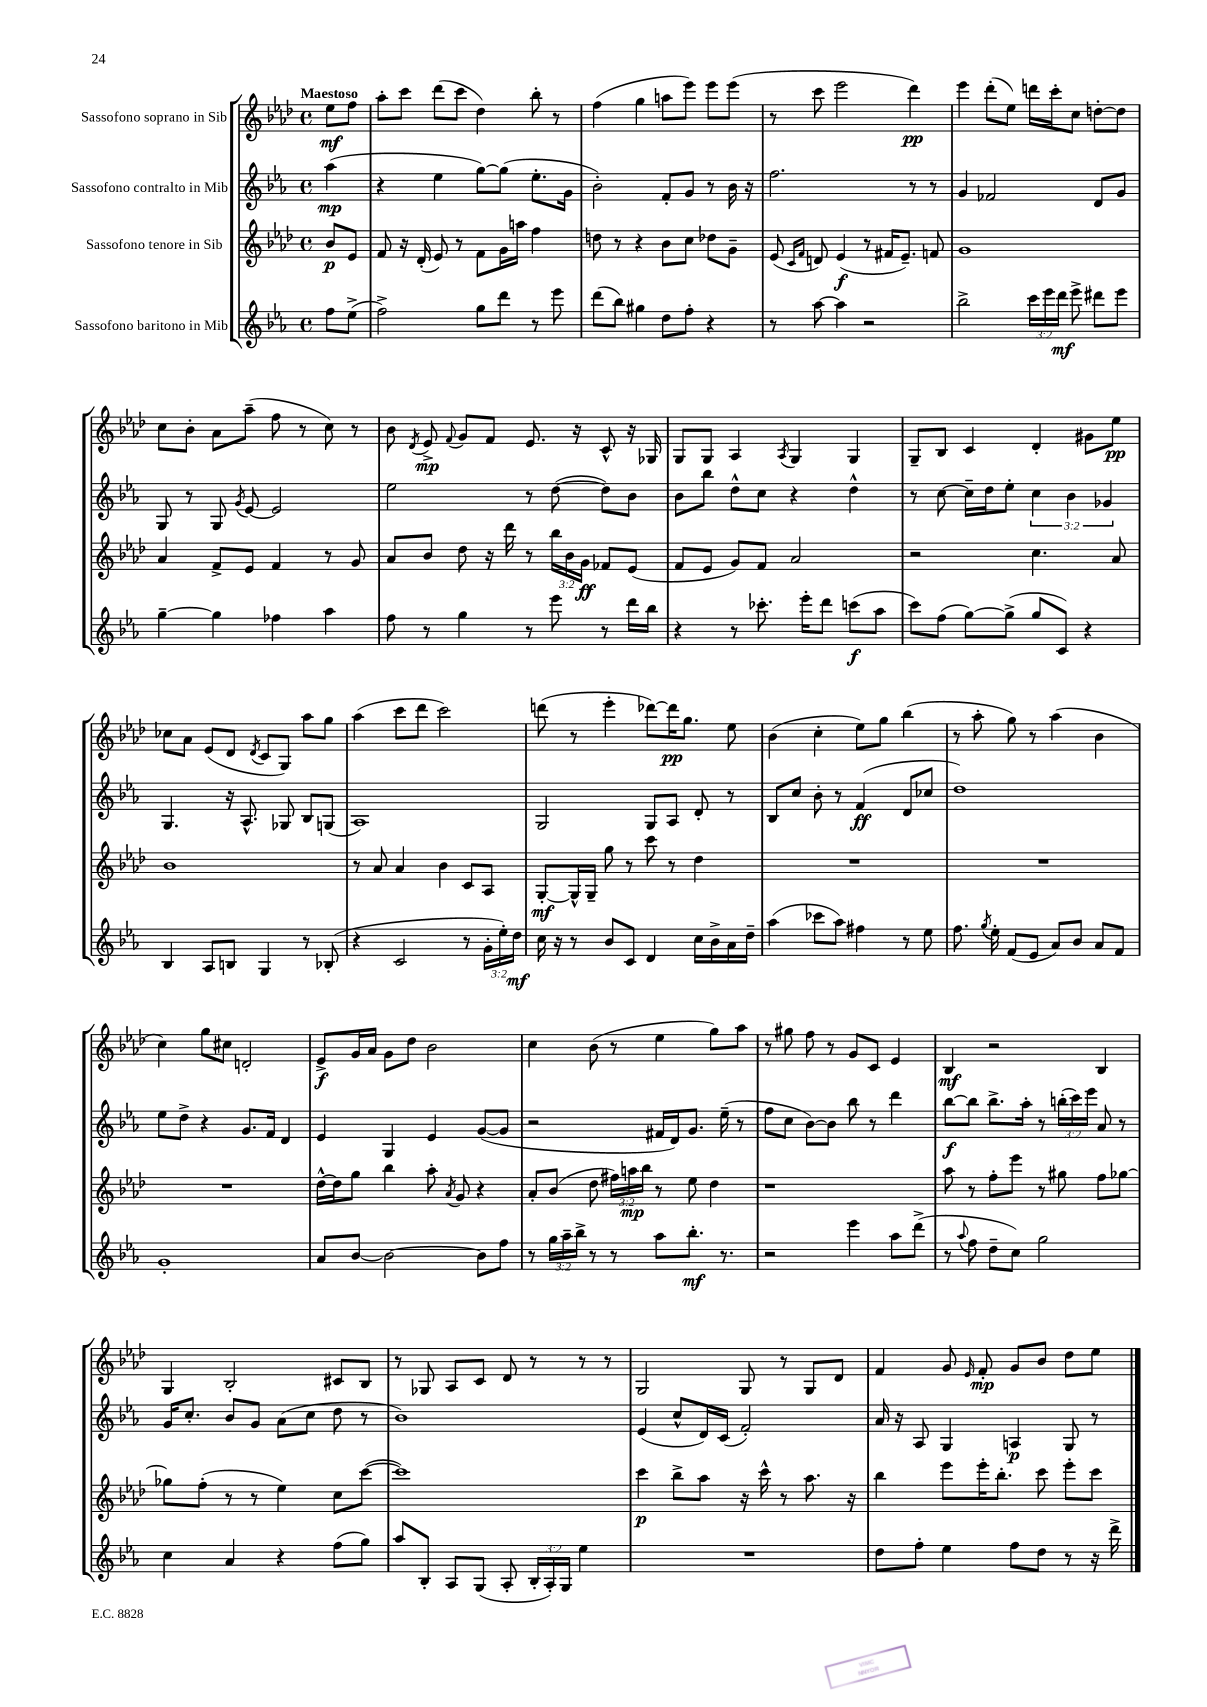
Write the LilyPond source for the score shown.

<<
\new StaffGroup <<
\new Staff = "s0" \with { instrumentName = "Sassofono soprano in Sib" } {
    \clef treble \key aes \major \defaultTimeSignature \time 4/4 \partial 4 \tempo "Maestoso"
    \autoBeamOff ees''8[\mf f''8] |
    aes''8[-. c'''8] des'''8[( c'''8] des''4) bes''8-. r8 |
    f''4( g''4 a''8[ ees'''8]) ees'''8[ ees'''8]( |
    r8 c'''8 ees'''2 des'''4\pp) |
    ees'''4 des'''8[-.( ees''8]) d'''16[ c'''16-. c''8] d''8[~-. d''8] |
    c''8[ bes'8]-. aes'8[ aes''8]--( f''8 r8 c''8) r8 |
    bes'8 \acciaccatura { des'8 } ees'8->\mp \appoggiatura { f'8 } g'8[ f'8] ees'8. r16 c'8-^ r16 ges16 |
    g8[ g8] aes4 \acciaccatura { aes8 } g4 g4 |
    g8[-- bes8] c'4 des'4-. gis'8[ ees''8]\pp |
    ces''8[ aes'8] ees'8[( des'8] \acciaccatura { des'8 } c'8[ g8]) aes''8[ g''8] |
    aes''4( c'''8[ des'''8] c'''2) |
    d'''8( r8 ees'''4-. des'''8[~) des'''16\pp g''8.] ees''8 |
    bes'4( c''4-. ees''8[) g''8] bes''4( |
    r8 aes''8-. g''8) r8 aes''4( bes'4 |
    c''4) g''8[ cis''8] d'2-. |
    ees'8[->\f g'16 aes'16] g'8[ des''8] bes'2 |
    c''4 bes'8( r8 ees''4 g''8[) aes''8] |
    r8 gis''8 f''8 r8 g'8[ c'8] ees'4 |
    bes4\mf r2 bes4 |
    g4 bes2-. cis'8[ bes8] |
    r8 ges8 aes8[ c'8] des'8 r8 r8 r8 |
    g2 g8 r8 g8[ des'8] |
    f'4 g'8 \grace { ees'16 } f'8-.\mp g'8[ bes'8] des''8[ ees''8] \bar "|." |
}
\new Staff = "s1" \with { instrumentName = "Sassofono contralto in Mib" } {
    \clef treble \key ees \major \defaultTimeSignature \time 4/4 \override Staff.TupletNumber.text = #tuplet-number::calc-fraction-text \partial 4
    \autoBeamOff aes''4\mp( |
    r4 ees''4 g''8[~) g''8]( ees''8.[-. g'16] |
    bes'2-.) f'8[-. g'8] r8 bes'16 r16 |
    f''2. r8 r8 |
    g'4 fes'2 d'8[ g'8] |
    g8 r8 g8 \acciaccatura { g'8 } ees'8~ ees'2 |
    ees''2 r8 d''8~( d''8[) bes'8] |
    bes'8[ bes''8] d''8[-^ c''8] r4 d''4-^ |
    r8 c''8~ c''16[-- d''16 ees''8]-. \tuplet 3/2 { c''4 bes'4 ges'4 } |
    g4. r16 aes8.-^ ges8 bes8[ g8]( |
    aes1) |
    g2 g8[ aes8] d'8-. r8 |
    bes8[ c''8] bes'8-. r8 f'4\ff( d'8[ ces''8] |
    d''1) |
    ees''8[ d''8]-> r4 g'8.[ f'16] d'4 |
    ees'4 g4 ees'4 g'8[~( g'8] |
    r2 fis'16[ d'16) g'8.] ees''16--( r8 |
    f''8[ c''8] bes'8[~) bes'8] bes''8 r8 d'''4 |
    bes''8[~\f bes''8] bes''8.[-> aes''16]-. r8 \tuplet 3/2 { b''16[-.( c'''16) ees'''16] } aes'8 r8 |
    g'16[ c''8.]-. bes'8[ g'8] aes'8[( c''8] d''8 r8 |
    bes'1) |
    ees'4( c''8[-^ d'16) c'16]( f'2-.) |
    aes'16 r16 aes8 g4 a4\p g8 r8 \bar "|." |
}
\new Staff = "s2" \with { instrumentName = "Sassofono tenore in Sib" } {
    \clef treble \key aes \major \defaultTimeSignature \time 4/4 \override Staff.TupletNumber.text = #tuplet-number::calc-fraction-text \partial 4
    \autoBeamOff bes'8[\p ees'8] |
    f'8 r16 des'16-.( ees'8) r8 f'8[ g'16 a''16] f''4 |
    d''8 r8 r4 bes'8[ c''8] des''8[ g'8]-- |
    ees'8( \grace { c'16[ f'16] } d'8) ees'4\f( r8 fis'16[ ees'8.]--) f'8 |
    g'1 |
    aes'4 f'8[-> ees'8] f'4 r8 g'8 |
    aes'8[ bes'8] des''8 r16 des'''16 r8 \tuplet 3/2 { bes''16[ bes'16 g'16]\ff } fes'8[ ees'8]( |
    f'8[ ees'8] g'8[) f'8] aes'2 |
    r2 c''4. aes'8 |
    bes'1 |
    r8 aes'8 aes'4 bes'4 c'8[ aes8] |
    g8[~-.\mf g16-^ g16]-- g''8 r8 c'''8 r8 des''4 |
    R1 |
    R1 |
    R1 |
    des''16[~-^ des''16 g''8] bes''4 aes''8-. \acciaccatura { aes'8 } g'8 r4 |
    aes'8[-. bes'8]( des''8 \tuplet 3/2 { fis''16[) a''16\mp bes''16] } r8 ees''8 des''4 |
    r1 |
    aes''8 r8 f''8[-. ees'''8] r8 gis''8 f''8[ ges''8]~ |
    ges''8[ f''8]-.( r8 r8 ees''4) c''8[ c'''8]~( |
    c'''1) |
    c'''4\p bes''8[-> aes''8] r16 c'''16-^ r8 aes''8. r16 |
    bes''4 ees'''8[ ees'''16-. bes''8.]-. c'''8 ees'''8[-. c'''8] \bar "|." |
}
\new Staff = "s3" \with { instrumentName = "Sassofono baritono in Mib" } {
    \clef treble \key ees \major \defaultTimeSignature \time 4/4 \override Staff.TupletNumber.text = #tuplet-number::calc-fraction-text \partial 4
    \autoBeamOff f''8[ ees''8]->( |
    f''2->) g''8[ d'''8] r8 ees'''8 |
    d'''8[( bes''8]) gis''4 d''8[ f''8]-. r4 |
    r8 aes''8~ aes''4 r2 |
    bes''2-> \tuplet 3/2 { c'''16[ ees'''16 d'''16]\mf } ees'''8-> dis'''8[ ees'''8] |
    g''4~-- g''4 fes''4 aes''4 |
    f''8 r8 g''4 r8 ees'''8 r8 d'''16[ bes''16] |
    r4 r8 ces'''8.-. ees'''16[-. d'''8] c'''8[\f( aes''8] |
    c'''8[) f''8]( g''8[~) g''8]->( g''8[ c'8]) r4 |
    bes4 aes8[ b8] g4 r8 bes8-.( |
    r4 c'2 r8 \tuplet 3/2 { g'16[-. ees''16-.) d''16]\mf } |
    c''16 r16 r8 bes'8[ c'8] d'4 c''16[ bes'16-> aes'16 d''16]-- |
    aes''4( ces'''8[ aes''8]) fis''4 r8 ees''8 |
    f''8. \acciaccatura { g''8 } ees''16-. f'8[( ees'8] aes'8[) bes'8] aes'8[ f'8] |
    g'1-. |
    aes'8[ bes'8]~ bes'2~ bes'8[ f''8] |
    r8 \tuplet 3/2 { g''16[ aes''16-- bes''16]-> } r8 r8 aes''8[ bes''8.]-.\mf r8. |
    r2 ees'''4 aes''8[ d'''8]->( |
    r8 \appoggiatura { aes''8 } f''8 d''8[-- c''8]) g''2 |
    c''4 aes'4 r4 f''8[( g''8]) |
    aes''8[ bes8]-. aes8[ g8]( aes8-. \tuplet 3/2 { bes16[-. aes16-.) g16] } ees''4 |
    R1 |
    d''8[ f''8]-. ees''4 f''8[ d''8] r8 r16 d'''16-> \bar "|." |
}
>>
>>
\layout { \context { \Score \remove "Bar_number_engraver" } }
